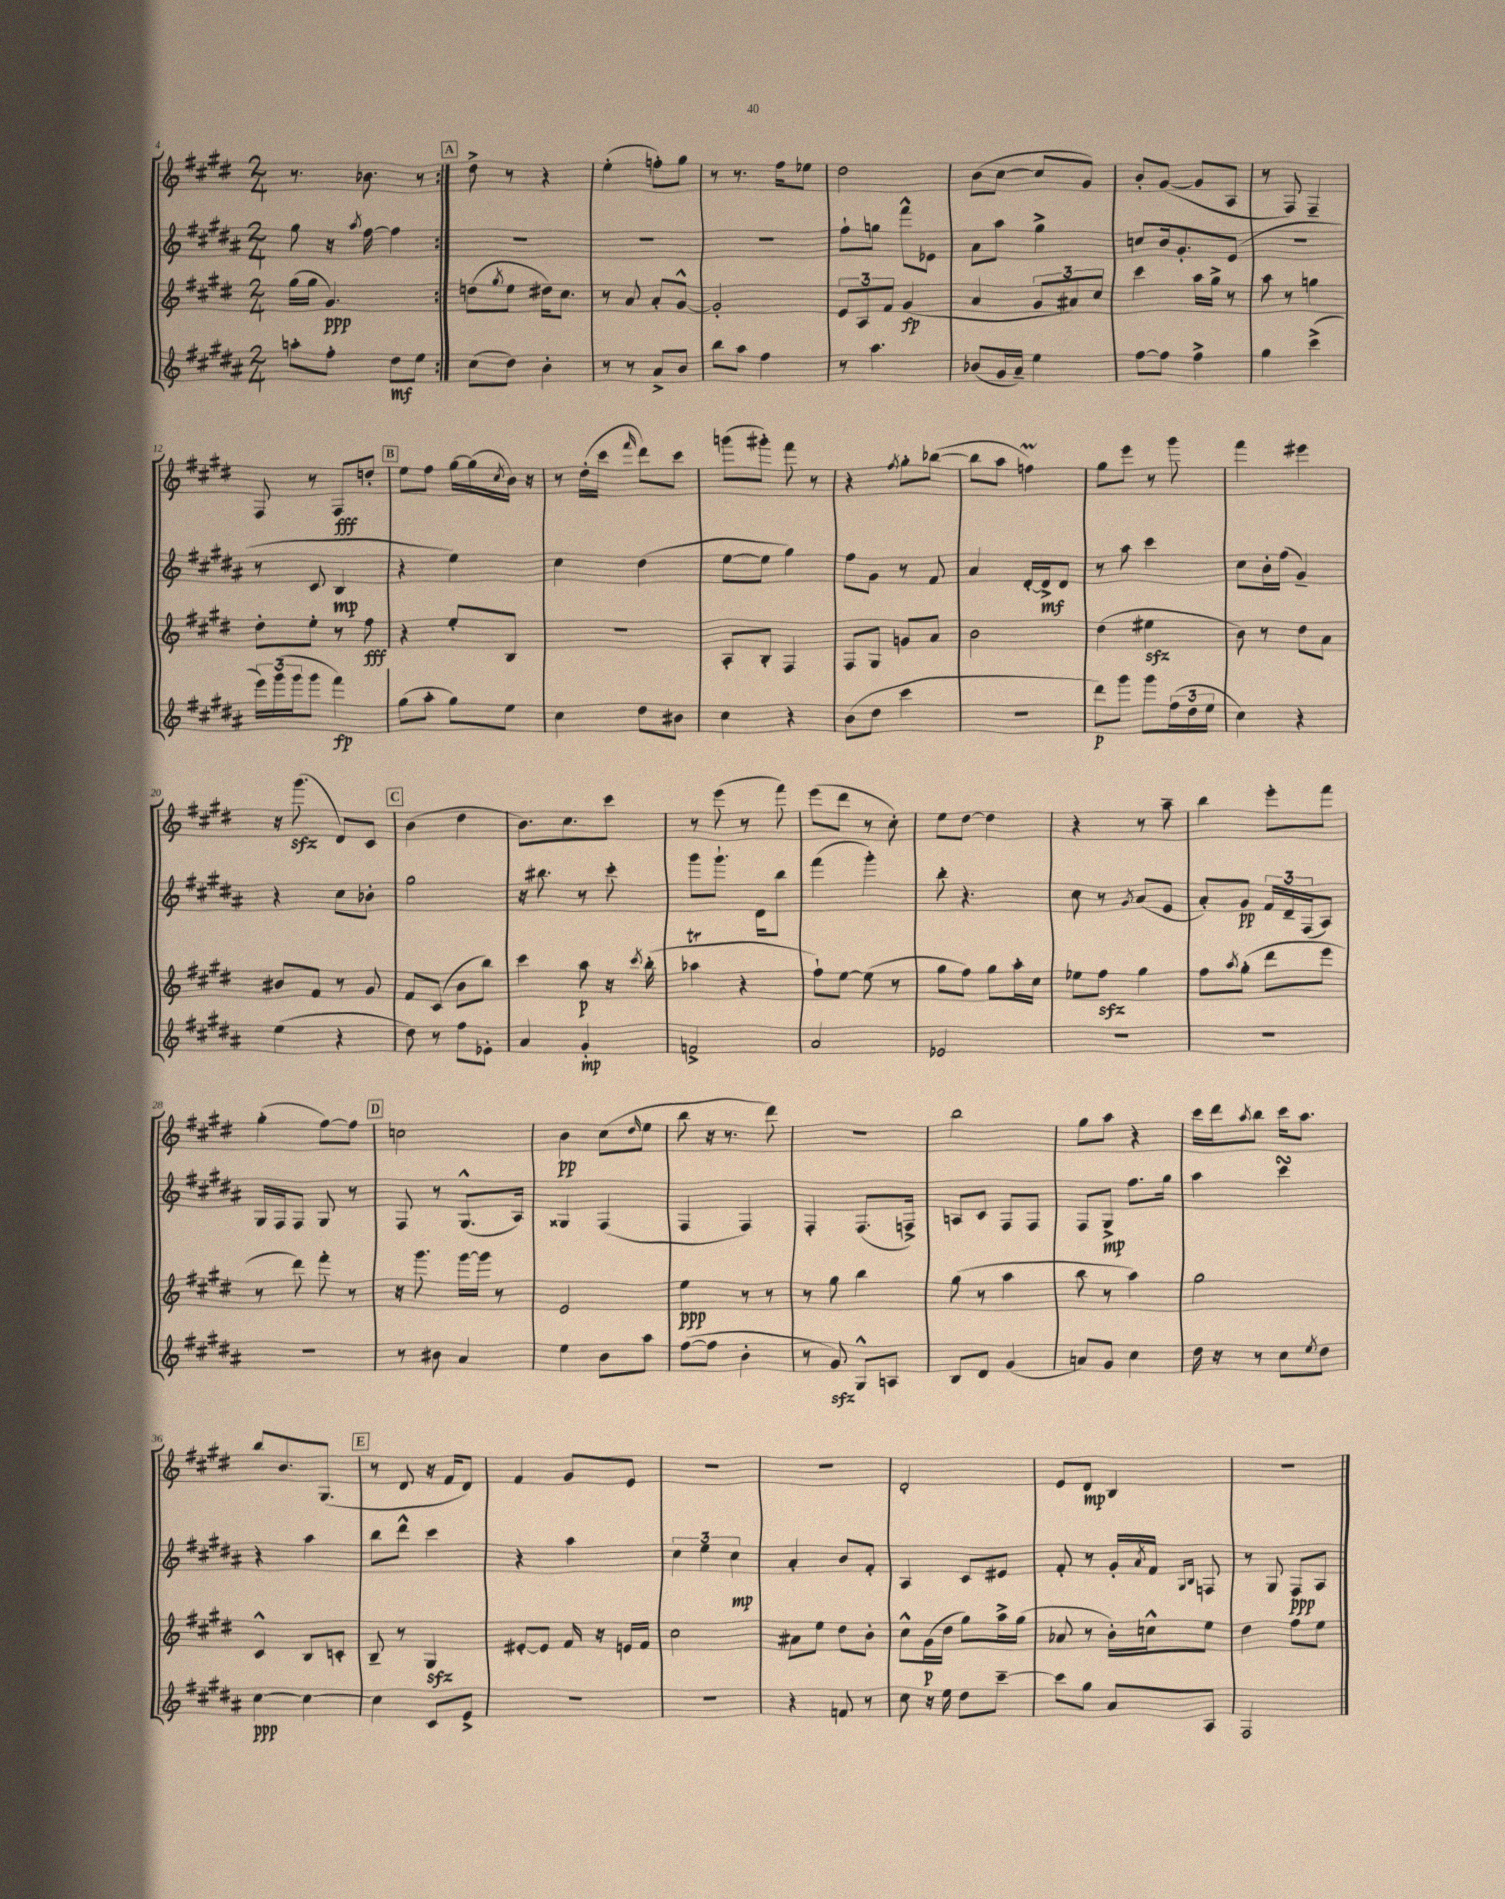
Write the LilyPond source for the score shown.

<<
\new StaffGroup <<
\new Staff = "s0" {
    \clef treble \key e \major \numericTimeSignature \time 2/4
    \repeat volta 2 { r8. bes'8. r8 | }
    \mark \markup { \box "A" } dis''8-> r8 r4 |
    e''4-.( f''8-.) gis''8 |
    r8 r8. fis''16 ees''8 |
    dis''2 |
    b'8( cis''8~ cis''8 gis'8) |
    b'8-. gis'8~( gis'8 a8 |
    r8 fis8) fis4-- |
    fis8 r8 fis8\fff d''8-. |
    \mark \markup { \box "B" } e''8 fis''8 gis''16~ gis''16( \acciaccatura { cis''8 } b'16) r16 |
    r8 dis''16-.( cis'''16 \grace { fis'''16 } dis'''8) cis'''8 |
    g'''8( gis'''8-.) fis'''8 r8 |
    r4 \acciaccatura { fis''8 } gis''8-. bes''8~( |
    bes''8 a''8 f''4\prall) |
    gis''8 e'''8 r8 gis'''8 |
    fis'''4 eis'''4 |
    r16 gis'''8.\sfz( dis'8) cis'8 |
    \mark \markup { \box "C" } b'4( dis''4 |
    b'8.) cis''8. cis'''8 |
    r8 e'''8( r8 fis'''8) |
    e'''8( dis'''8 r8 cis''8-.) |
    e''8 dis''8~ dis''4 |
    r4 r8 a''8-- |
    b''4 e'''8-. fis'''8 |
    gis''4-.( fis''8~) fis''8 |
    \mark \markup { \box "D" } c''2 |
    b'4\pp cis''8( \grace { dis''16 } e''8 |
    b''8 r16 r8. dis'''8) |
    R2 |
    b''2 |
    gis''8 a''8 r4 |
    cis'''16 dis'''16 \acciaccatura { a''8 } b''8 cis'''16 a''8. |
    b''8 b'8. gis8.( |
    \mark \markup { \box "E" } r8 dis'8 r16 fis'16 dis'8) |
    fis'4 gis'8 e'8 |
    R2 |
    R2 |
    dis'2-. |
    e'8 dis'8\mp b4 |
    r2 \bar "|." |
}
\new Staff = "s1" {
    \clef treble \key b \major \numericTimeSignature \time 2/4
    \repeat volta 2 { gis''8 r16 \acciaccatura { ais''8 } fis''16~ fis''4 | }
    \mark \markup { \box "A" } R2 |
    R2 |
    R2 |
    fis''8-! g''8 fis'''8-^ ees'8 |
    ais'8 ais''8 gis''4-> |
    c''8 b'16 gis'8.-. e'8( |
    r2 |
    r8 cis'8 b4\mp |
    \mark \markup { \box "B" } r4 e''4) |
    cis''4 dis''4( |
    e''8~ e''8 gis''4) |
    fis''8 gis'8 r8 fis'8 |
    ais'4 dis'16~-. dis'16->\mf dis'8 |
    r8 ais''8 cis'''4 |
    cis''8 b'16-. fis''16( gis'4--) |
    r4 cis''8 bes'8-. |
    \mark \markup { \box "C" } gis''2 |
    r16 bis''8. r8 cis'''8-. |
    gis'''8 gis'''8.-! dis'16 b''8 |
    fis'''4( gis'''4-.) |
    b''8-. r4. |
    cis''8 r8 \acciaccatura { gis'8 } ais'8( e'8 |
    ais'8-.) gis'8\pp \tuplet 3/2 { fis'16 dis'16-- fis16( } ais8) |
    gis16 fis16 fis8 gis8 r8 |
    \mark \markup { \box "D" } fis8 r8 gis8.-^( ais16) |
    gisis4 fis4( |
    fis4 fis4) |
    fis4-. fis8.( f16->) |
    a8 cis'8 fis8 fis8 |
    fis8 gis8->\mp fis''8. gis''16 |
    ais''4 cis'''4\turn |
    r4 ais''4 |
    \mark \markup { \box "E" } b''8 dis'''8-^ cis'''4 |
    r4 ais''4 |
    \tuplet 3/2 { cis''4 e''4 cis''4\mp } |
    ais'4-. b'8 fis'8-. |
    ais4 cis'8 eis'8 |
    fis'8-. r8 gis'16-. \acciaccatura { ais'8 } fis'16 \grace { gis16 b16 } f8 |
    r8 gis8 fis8\ppp ais8 \bar "|." |
}
\new Staff = "s2" {
    \clef treble \key e \major \numericTimeSignature \time 2/4
    \repeat volta 2 { gis''16( gis''16 gis'4.\ppp) | }
    \mark \markup { \box "A" } d''8( \acciaccatura { gis''8 } e''8 dis''16) cis''8. |
    r8 a'8 a'8-. gis'8~-^ |
    gis'2-. |
    \tuplet 3/2 { e'8 a8 fis'8 } gis'4\fp( |
    a'4 \tuplet 3/2 { gis'8 ais'8) cis''8 } |
    cis'''4 a''16 gis''16-> r8 |
    a''8 r8 g''4 |
    dis''8-. e''8-. r8 fis''8\fff |
    \mark \markup { \box "B" } r4 e''8-. b8 |
    R2 |
    a8-. b8-. fis4 |
    fis8 gis8 g'8 a'8 |
    b'2 |
    dis''4( eis''4\sfz |
    b'8) r8 dis''8 a'8 |
    bis'8 fis'8 r8 gis'8 |
    \mark \markup { \box "C" } fis'8 cis'8( b'8 b''8) |
    cis'''4 a''8\p r16 \acciaccatura { cis'''8 } b''16-.( |
    aes''4\trill r4 |
    fis''8-!) e''8~ e''8( r8 |
    gis''8 fis''8) gis''8 a''16-. cis''16 |
    ees''8 fis''8\sfz gis''4 |
    fis''8 \acciaccatura { a''8 } gis''8-.( dis'''8 e'''8 |
    r8 dis'''8) fis'''8-. r8 |
    \mark \markup { \box "D" } r16 gis'''8. gis'''16~ gis'''16 r8 |
    e'2 |
    e''4\ppp r8 r8 |
    r8 gis''8 b''4 |
    gis''8( r8 a''4 |
    b''8 r8 a''4) |
    gis''2 |
    cis'4-^ b8 c'8-. |
    \mark \markup { \box "E" } b8-- r8 gis4\sfz |
    eis'8~-. eis'8 fis'16 r16 e'16 fis'16 |
    cis''2 |
    ais'8 e''8 dis''8 b'8-. |
    cis''8-^ gis'16\p( dis''16 gis''8) a''16-> gis''16( |
    aes'8 r8 b'16-.) c''16-^ e''8 |
    dis''4 fis''8 e''8 \bar "|." |
}
\new Staff = "s3" {
    \clef treble \key b \major \numericTimeSignature \time 2/4
    \repeat volta 2 { a''8-. fis''8-. dis''8\mf e''8 | }
    \mark \markup { \box "A" } cis''8( dis''8) b'4-. |
    r8 r8 ais'8-> b'8 |
    b''8 ais''8 fis''4 |
    r8 ais''4. |
    bes'8( gis'16 ais'16--) e''4 |
    fis''8~ fis''8 fis''4-> |
    gis''4 cis'''4->( |
    \tuplet 3/2 { e'''16) gis'''16( gis'''16 } gis'''8 fis'''4\fp) |
    \mark \markup { \box "B" } gis''8( ais''8-. gis''8) e''8 |
    cis''4 dis''8 bis'8 |
    cis''4 r4 |
    b'8( dis''8 cis'''4 |
    R2 |
    dis'''8\p) gis'''8 gis'''8 \tuplet 3/2 { fis''16( dis''16 e''16 } |
    cis''4) r4 |
    e''4( r4 |
    \mark \markup { \box "C" } dis''8) r8 fis''8 ees'8-. |
    ais'4 gis'4-.\mp |
    f'2-> |
    ais'2 |
    ees'2 |
    R2 |
    R2 |
    R2 |
    \mark \markup { \box "D" } r8 bis'8 ais'4 |
    e''4 b'8 ais''8 |
    fis''8~( fis''8 b'4-. |
    r8 gis'8\sfz) gis8-^ a8 |
    b8 dis'8 gis'4( |
    a'8) gis'8 cis''4 |
    dis''16 r16 r8 cis''8 \acciaccatura { e''8 } dis''8 |
    cis''4~\ppp cis''4~ |
    \mark \markup { \box "E" } cis''4 cis'8 e'8-> |
    R2 |
    R2 |
    r4 f'8 r8 |
    cis''8 r16 e''16 dis''8 cis'''8~-- |
    cis'''8 gis''8 ais'8 ais8 |
    fis2 \bar "|." |
}
>>
>>
\layout { \context { \Score currentBarNumber = #4 } }
